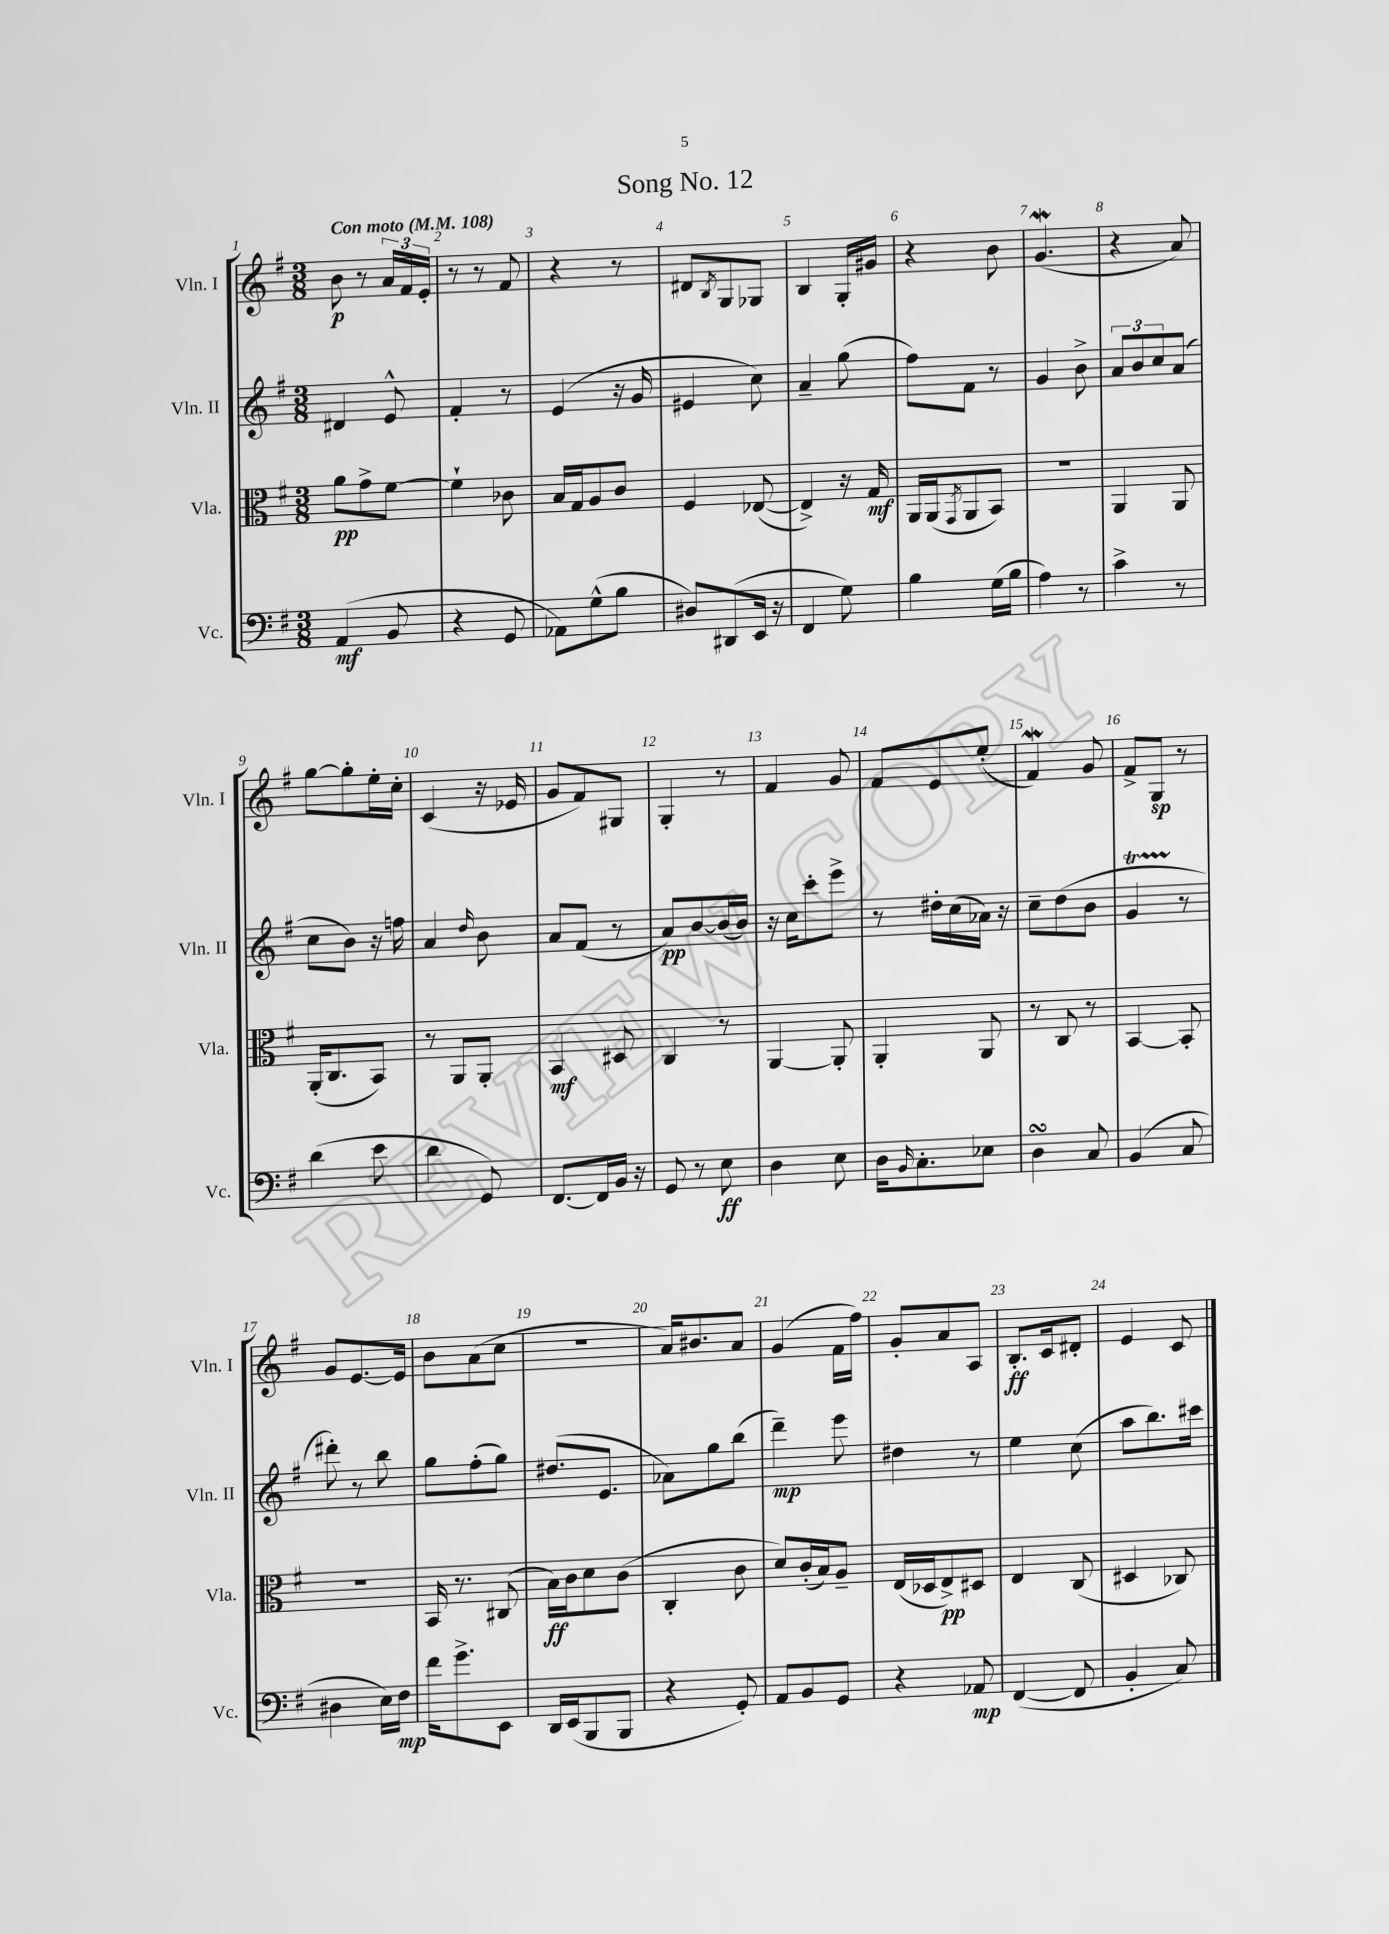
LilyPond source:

\header { title = "Song No. 12" }
<<
\new StaffGroup <<
\new Staff = "s0" \with { instrumentName = "Vln. I" shortInstrumentName = "Vln. I" } {
    \clef treble \key g \major \numericTimeSignature \time 3/8 \tempo "Con moto" 4 = 108
    b'8\p r8 \tuplet 3/2 { a'16 fis'16 e'16-. } |
    r8 r8 fis'8 |
    r4 r8 |
    dis'8 \acciaccatura { b8 } g8 ges8 |
    b4 g16-. gis'16 |
    r4 b'8 |
    g'4.\mordent( |
    r4 a'8) |
    g''8~ g''8-. e''16-. c''16-. |
    c'4( r16 ees'16 |
    g'8 fis'8) gis8 |
    g4-. r8 |
    fis'4 g'8 |
    fis'8 e'8 e''8-.( |
    fis'4\mordent) g'8 |
    fis'8-> g8\sp r8 |
    g'8 e'8.~ e'16 |
    b'8 a'8( c''8 |
    r4. |
    a'16) bis'8. a'8 |
    g'4( fis'16 fis''16) |
    g'8-. a'8 a8 |
    b8.-.\ff c'16 dis'8-. |
    e'4 c'8 \bar "|." |
}
\new Staff = "s1" \with { instrumentName = "Vln. II" shortInstrumentName = "Vln. II" } {
    \clef treble \key g \major \numericTimeSignature \time 3/8
    dis'4 e'8-^ |
    fis'4-. r8 |
    e'4( r16 g'16 |
    eis'4 c''8) |
    a'4-- g''8( |
    fis''8) fis'8 r8 |
    g'4 b'8-> |
    \tuplet 3/2 { a'8 b'8 c''8 } a'8( |
    c''8 b'8) r16 f''16 |
    a'4 \grace { d''16 } b'8 |
    a'8 fis'8( r8 |
    a'8\pp) b'8~ b'16( b'16) |
    r16 c''16 c'''8-. e'''8-> |
    r8 dis''16-. c''16( aes'16) r16 |
    c''8-- d''8( b'8 |
    g'4\startTrillSpan r8\stopTrillSpan |
    dis'''8-.) r8 b''8 |
    g''8 fis''8-.( g''8) |
    dis''8.( e'8. |
    aes'8) g''8 b''8( |
    d'''4--\mp) e'''8 |
    dis''4 r8 |
    e''4 c''8( |
    a''8 b''8.) cis'''16 \bar "|." |
}
\new Staff = "s2" \with { instrumentName = "Vla." shortInstrumentName = "Vla." } {
    \clef alto \key g \major \numericTimeSignature \time 3/8
    a'8\pp g'8-> fis'8~ |
    fis'4-! ces'8 |
    b16 g16 a8 c'8 |
    fis4 ees8~( |
    ees4->) r16 g16\mf |
    a,16 a,16( \acciaccatura { g,8 } a,8 b,8) |
    R4. |
    a,4 a,8 |
    a,16-.( c8. b,8) |
    r8 a,8 a,8-. |
    b,4\mf dis8 |
    c4 r8 |
    a,4~ a,8-. |
    a,4-. a,8 |
    r8 c8 r8 |
    b,4~ b,8-. |
    R4. |
    b,16 r8. cis8( |
    b16\ff) c'16 d'8 c'8( |
    c4-. c'8 |
    d'8) c'16-.( b16) a8-- |
    e16( des16 e8->\pp) dis8 |
    e4 c8( |
    dis4 ces8) \bar "|." |
}
\new Staff = "s3" \with { instrumentName = "Vc." shortInstrumentName = "Vc." } {
    \clef bass \key g \major \numericTimeSignature \time 3/8
    a,4\mf( b,8 |
    r4 g,8 |
    aes,8) g8-^( b8 |
    dis8) dis,8( e,16 r16 |
    fis,4 g8) |
    b4 g16( b16 |
    a4) r8 |
    c'4-> r8 |
    d'4( e'8 |
    d'4 g,8) |
    fis,8.~ fis,16 b,16 r16 |
    g,8 r8 e8\ff |
    d4 e8 |
    d16 \grace { b,16 } c8.-. ees8 |
    d4\turn c8 |
    b,4( c8 |
    dis4 e16) fis16\mp |
    fis'16 g'8.-> e,8 |
    d,16 e,16( b,,8 b,,8 |
    r4 g,8-.) |
    a,8 b,8 g,8 |
    r4 aes,8\mp |
    fis,4~( fis,8 |
    b,4-. c8) \bar "|." |
}
>>
>>
\layout { \context { \Score \override BarNumber.break-visibility = ##(#f #t #t) barNumberVisibility = #all-bar-numbers-visible } }
